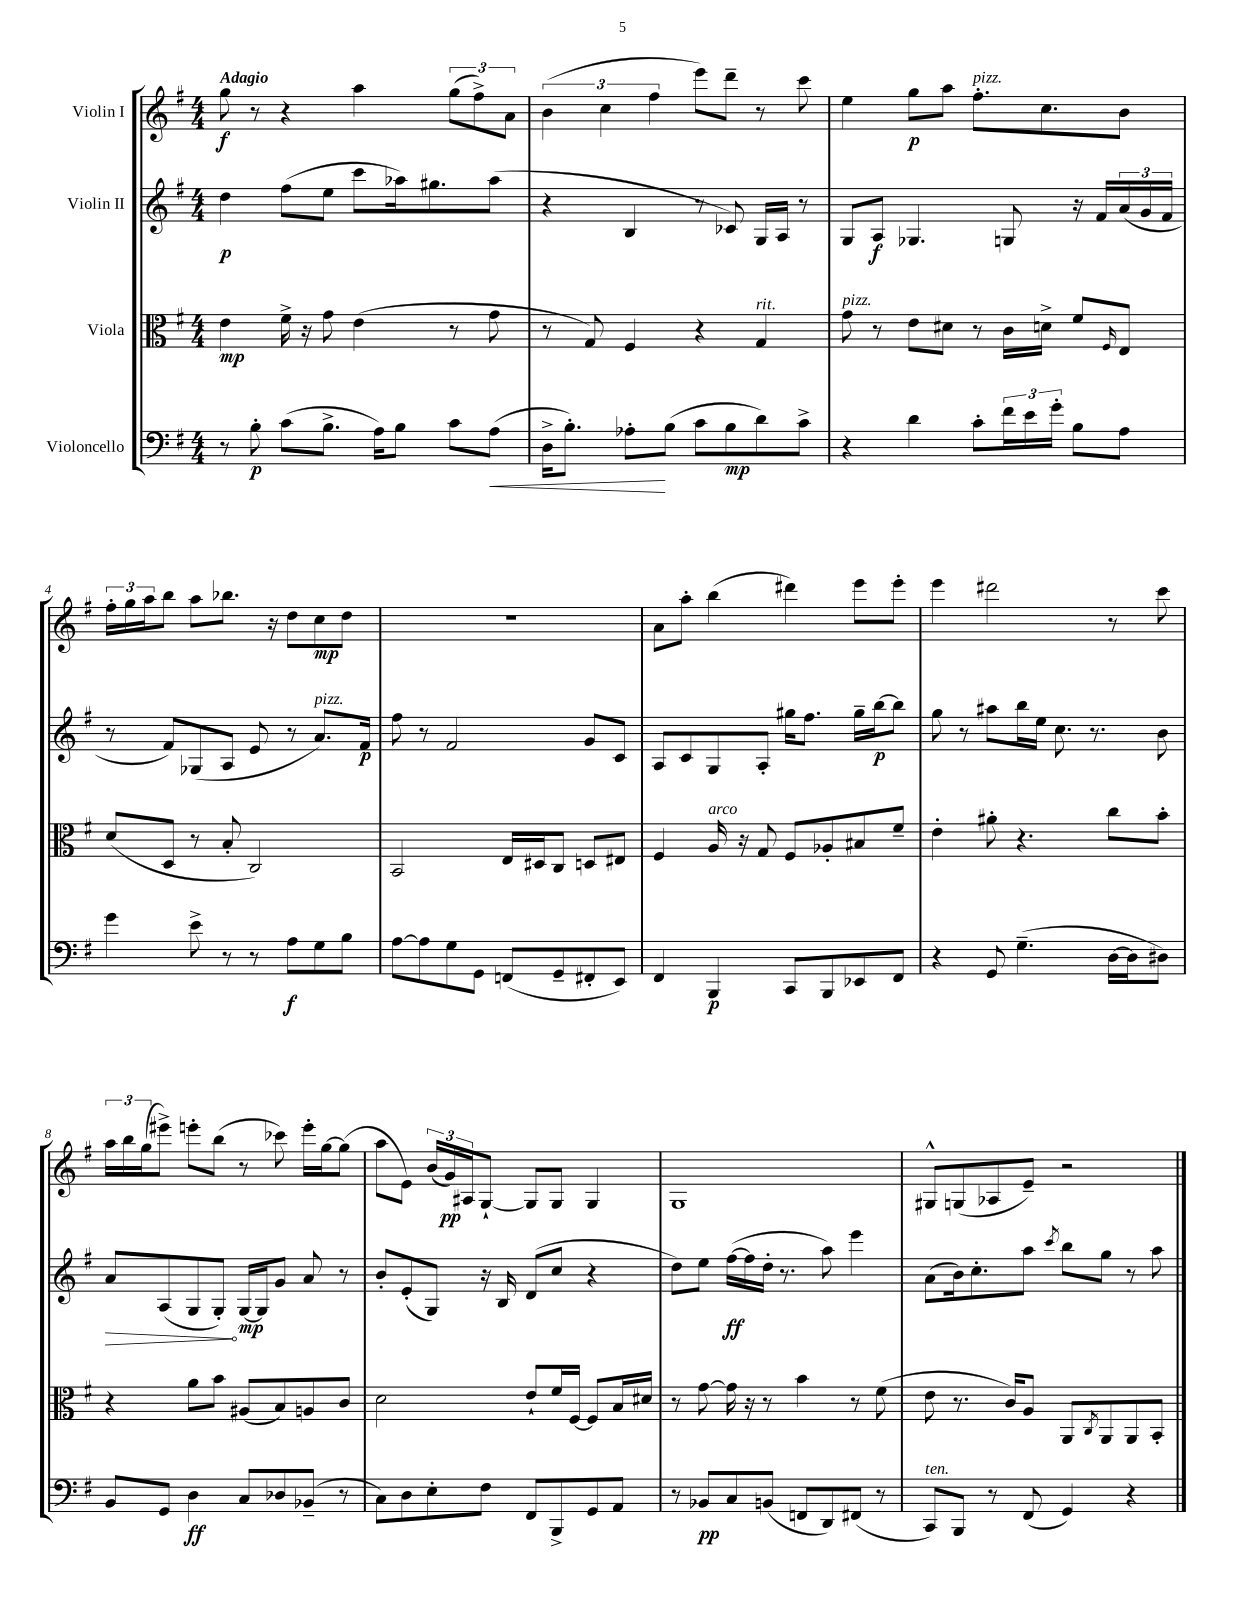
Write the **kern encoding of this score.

**kern	**kern	**kern	**kern
*staff4	*staff3	*staff2	*staff1
*clefF4	*clefC3	*clefG2	*clefG2
*k[f#]	*k[f#]	*k[f#]	*k[f#]
*M4/4	*M4/4	*M4/4	*M4/4
8r	4e	4dd	8gg
8B'	.	.	8r
(8c	16f#^	(8ff#	4r
.	16r	.	.
8.B^	8g	8ee	.
.	(4e	8ccc	4aa
16A)	.	.	.
8B	.	16aa-)	.
.	.	8.gg#	.
8c	8r	.	(12gg
.	.	.	12ff#^)
(8A	8g	(8aa-	.
.	.	.	12a
=	=	=	=
16D^	8r	4r	(6b
8.B')	.	.	.
.	8G)	.	.
.	.	.	6cc
8A-'	4F#	4B	.
.	.	.	6ff#
(8B	.	.	.
8c	4r	8r	8eee)
8B	.	8c-)	8ddd~
8d)	4G	16G	8r
.	.	16A	.
8c^	.	8r	8ccc
=	=	=	=
4r	8g	8G	4ee
.	8r	8A	.
4d	8e	4.G-	8gg
.	8d#	.	8aa
8c'	8r	.	8.ff#'
24f#	16c	8G	.
24e	.	.	.
.	16d^	.	8.cc
24g'	.	.	.
8B	8f#	16r	.
.	.	16f#	.
.	16qqF#	.	.
8A	8E	(24a	8b
.	.	24g	.
.	.	24f#	.
=	=	=	=
4g	(8d	8r	24ff#'
.	.	.	24gg
.	.	.	24aa
.	8D	8f#)	8bb
8e^	8r	(8G-	8aa
8r	8B'	8A	8.bb-
8r	2C)	8e	.
.	.	.	16r
8A	.	8r	8dd
8G	.	8.a)	8cc
8B	.	.	8dd
.	.	16f#	.
=	=	=	=
[8A	2BB	8ff#	1r
8A]	.	8r	.
8G	.	2f#	.
8GG	.	.	.
(8FF	16E	.	.
.	16D#	.	.
8GG~	8C	.	.
8FF#'	8D	8g	.
8EE)	8E#	8c	.
=	=	=	=
4FF#	4F#	8A	8a
.	.	8c	8aa'
4BBB	16A	8G	(4bb
.	16r	.	.
.	8G	8A'	.
8CC	8F#	16gg#	4ddd#)
.	.	8.ff#	.
8BBB	8A-'	.	.
8EE-	8B#	16gg#~	8eee
.	.	[16bb	.
8FF#	8f#~	8bb]	8eee'
=	=	=	=
4r	4e'	8gg	4eee
.	.	8r	.
8GG	8a#'	8aa#	2ddd#
(4.G~	4.r	16bb	.
.	.	16ee	.
.	.	8.cc	.
.	.	8.r	.
[16D	8cc	.	8r
16D]	.	.	.
8D#)	8b'	8b	8ccc
=	=	=	=
8BB	4r	8a	24aa
.	.	.	24bb
.	.	.	(24gg
8GG	.	(8A	8eee#^)
4D	8a	8G	8eee'
.	8b	8G')	(8bb
8C	(8A#	[16G	8r
.	.	16G]	.
8D-	8B)	8g	8ccc-)
(8BB-~	8A	8a	16eee'
.	.	.	[16gg
8r	8c	8r	(8gg]
=	=	=	=
8C)	2d	8b'	8aa
8D	.	(8e'	8e)
8E'	.	8G)	(24b
.	.	.	24g)
.	.	.	24A#
8F#	.	16r	[8G`
.	.	16B	.
8FF#	8e`	(8d	8G]
8BBB^	16f#	8cc	8G
.	[16F#	.	.
8GG	8F#]	4r	4G
8AA	16B	.	.
.	16d#	.	.
=	=	=	=
8r	8r	8dd)	1G
8BB-	[8g	8ee	.
8C	16g]	([16ff#	.
.	16r	16ff#]	.
(8BB	8r	16dd'	.
.	.	8.r	.
8FF	4b	.	.
8DD)	.	8aa)	.
(8FF#	8r	4eee	.
8r	(8f#	.	.
=	=	=	=
8CC)	8e	(8a	8G#^^
8BBB	8.r	16b)	(8G
.	.	8.cc'	.
8r	.	.	8A-
.	16c)	.	.
(8FF#	8A	8aa	8e~)
.	.	8qccc	.
4GG)	8AA	8bb	2r
.	8qC	.	.
.	8AA	8gg	.
4r	8AA	8r	.
.	8BB'	8aa	.
==	==	==	==
*-	*-	*-	*-
